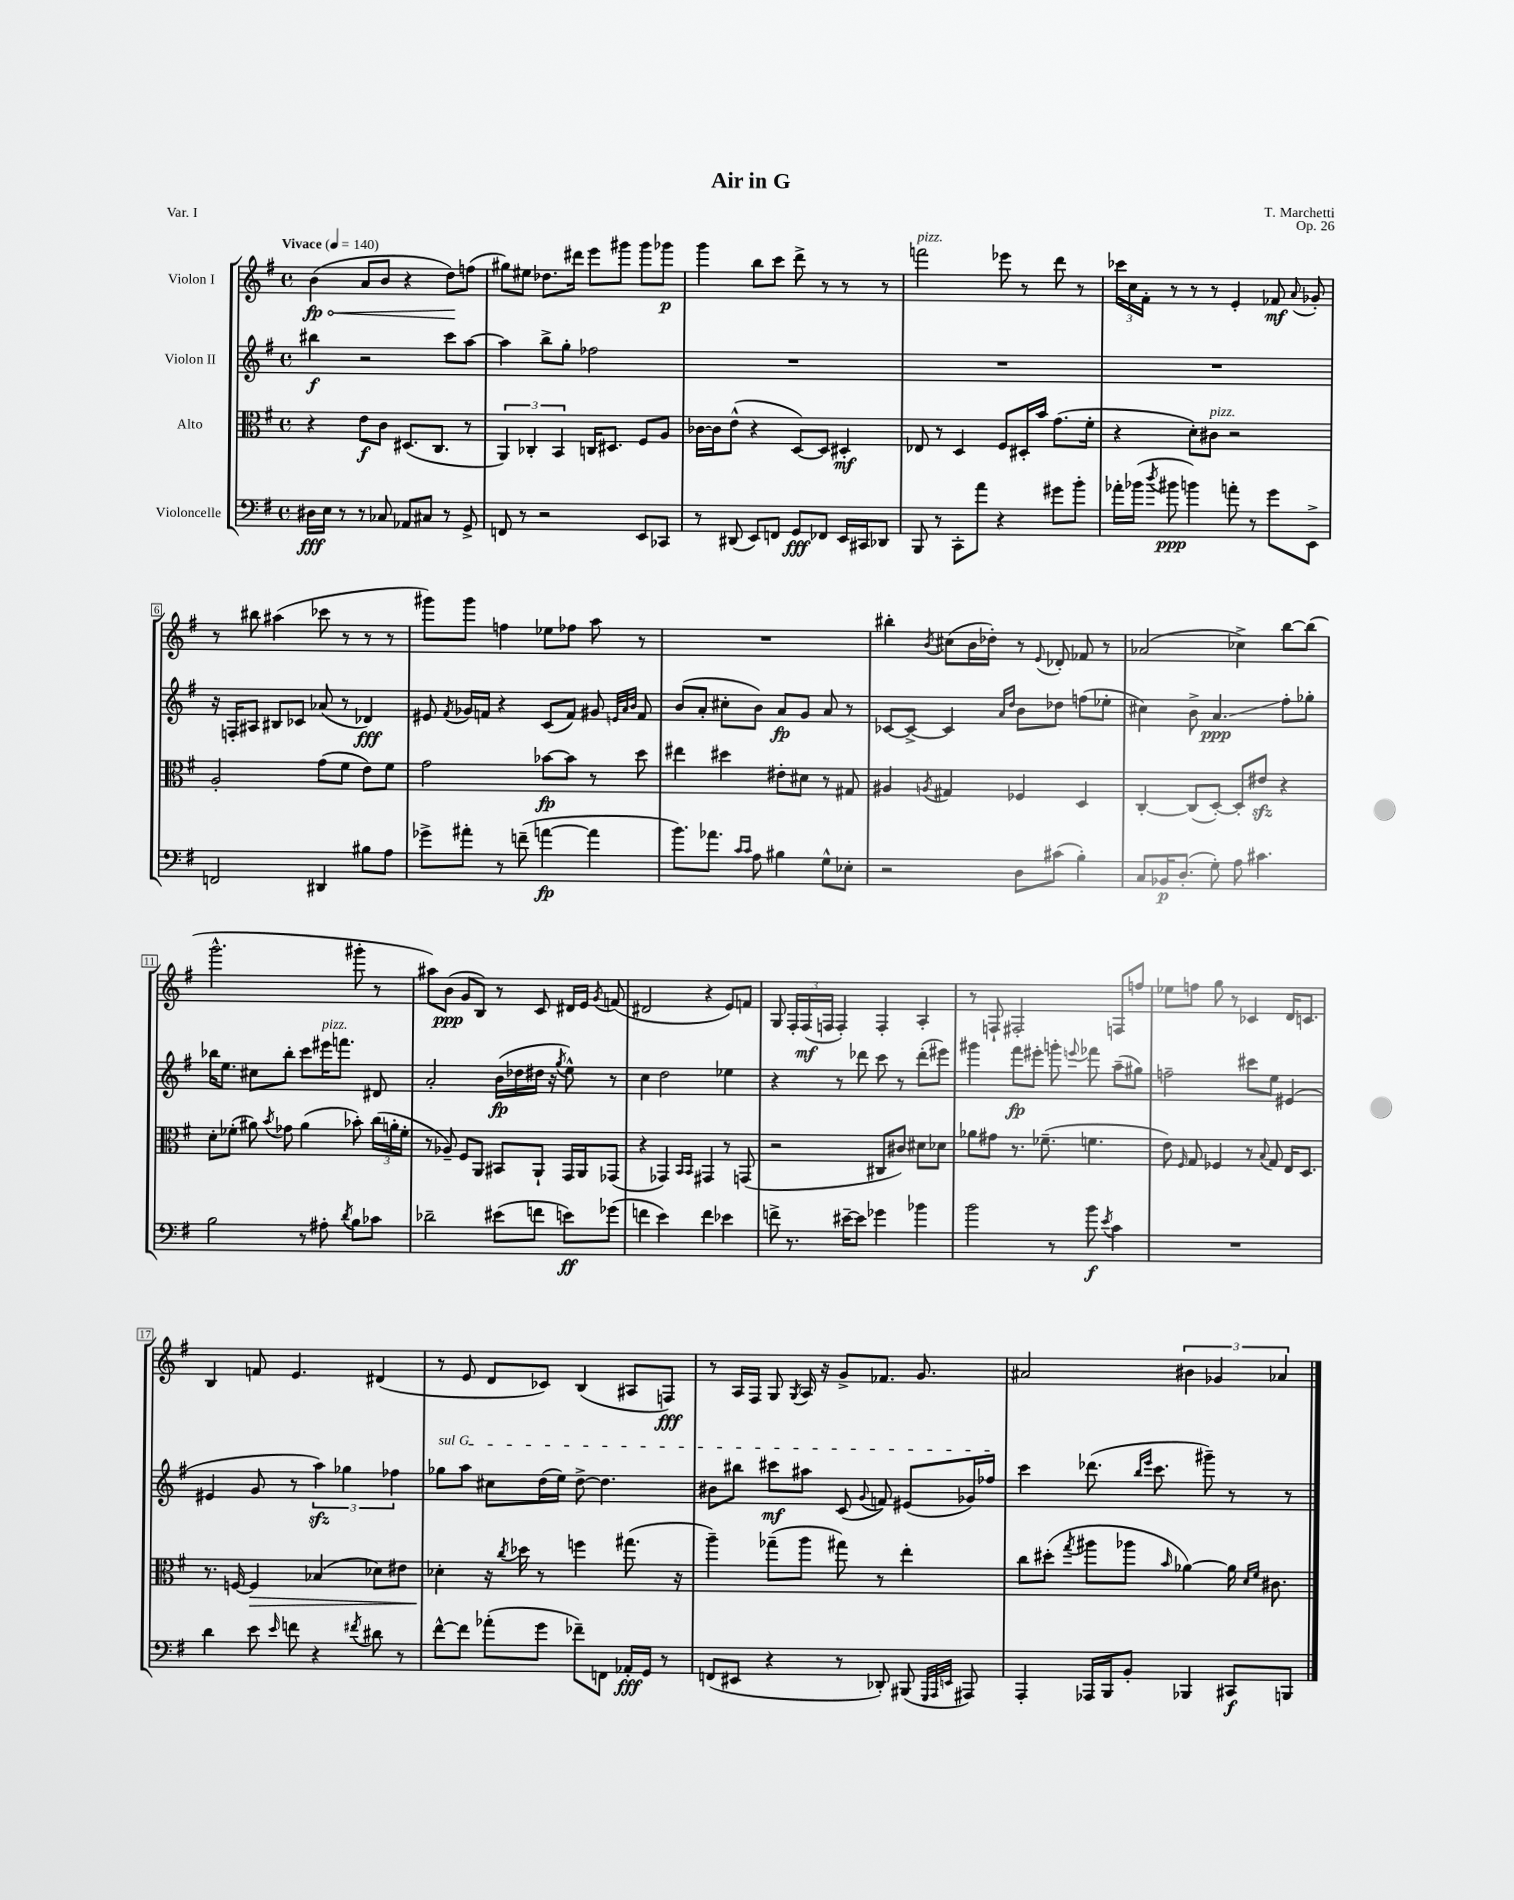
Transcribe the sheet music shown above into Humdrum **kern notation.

**kern	**kern	**kern	**kern
*staff4	*staff3	*staff2	*staff1
*clefF4	*clefC3	*clefG2	*clefG2
*k[f#]	*k[f#]	*k[f#]	*k[f#]
*M4/4	*M4/4	*M4/4	*M4/4
*met(c)	*met(c)	*met(c)	*met(c)
*MM140	*MM140	*MM140	*MM140
16D#	4r	4bb#	(4b
16E	.	.	.
8r	.	.	.
8r	8e	2r	8a
8C-	8c	.	8b
8AA-	(8.D#	.	4r
8C#	.	.	.
.	8.C	.	.
8r	.	8ccc	8dd)
8GG^	8r	[8aa	(8ff
=	=	=	=
8FF	6AA)	4aa]	8gg#)
8r	.	.	8ee#
.	6C-'	.	.
2r	.	8bb^	8.dd-
.	6BB	.	.
.	.	8gg'	.
.	.	.	16ddd#
.	16C	2ff-	8eee
.	8.D#	.	.
.	.	.	8ggg#
8EE	8F#	.	8ggg#
8CC-	8A	.	8ggg-
=	=	=	=
8r	[16c-	1r	4ggg
.	16c-]	.	.
(8DD#	(8e^^	.	.
8EE)	4r	.	8bb
8FF	.	.	8ccc
8GG	[8D)	.	8ddd^
8FF-	8D]	.	8r
16EE	4D#'	.	8r
16CC#	.	.	.
8DD-	.	.	8r
=	=	=	=
8BBB	8E-	1r	2fff
8r	8r	.	.
8CC'	4D	.	.
8a	.	.	.
4r	8F#	.	8eee-
.	16D#'	.	8r
.	16b	.	.
8g#	(8.g	.	8ddd
8b'	.	.	8r
.	16f#'	.	.
=	=	=	=
16a-'	4r	1r	24ccc-
.	.	.	24cc
(16b-	.	.	.
.	.	.	24f#'
8qdd	.	.	.
8b#	.	.	8r
4b)	8d')	.	8r
.	8c#	.	8r
8a'	2r	.	4e'
8r	.	.	.
8g	.	.	8f-
.	.	.	8qqa
8EE^	.	.	8g-'
=	=	=	=
2FF	2A'	16r	8r
.	.	16F'	.
.	.	8A#	8bb#
.	.	8B#	(4aa#
.	.	8c-	.
4DD#	(8g	(8a-	8ccc-
.	8f#	8r	8r
8B#	8e)	4d-)	8r
8A	8f#	.	8r
=	=	=	=
8g-^	2g	8e#	8ggg#)
.	.	8qf#	.
8a#'	.	16g-	8ggg#
.	.	16f	.
8r	.	4r	4ff
(8f~	.	.	.
[4a	[8b-	(8c	8ee-
.	8b-]	8f)	8ff-
4a]	8r	8g#	8aa
.	.	32qqe	.
.	.	32qqa	.
.	.	32qqb	.
.	8dd	8f	8r
=	=	=	=
8.b)	4ee#	(8b	1r
.	.	8a'	.
8.a-	.	.	.
.	4dd#	8cc#'	.
16qqc	.	.	.
16qqc	.	.	.
8A	.	8b)	.
4B#	8e#'	8a	.
.	8d#	8g	.
8G^^	8r	8a	.
8E-'	8G#	8r	.
=	=	=	=
2r	4A#	[8c-	4bb#'
.	.	8c-^_	.
.	8qA	.	8qb
.	4G#	4c-]	(8cc#
.	.	.	16b
.	.	.	16dd-')
.	.	16qqa	.
.	.	16qqdd	.
8D	4F-	8b	8r
.	.	.	8qqe
(8c#	.	8dd-	8d-'
4B')	4D	(8ff	8f-
.	.	8ee-'	8r
=	=	=	=
8C	[4C'	4cc#)	(2a-
16BB-	.	.	.
(8.D'	.	.	.
.	(8C]	8b^	.
8G')	[8D')	4.a	.
8A	8D']	.	4cc-^)
4.c#	8e#	.	.
.	4r	8ff#'	[8bb
.	.	8gg-'	(8bb]
=	=	=	=
2B	8d'	16bb-	2.ggg^^
.	.	8.ee	.
.	(8f-'	.	.
.	8a#)	8cc#	.
.	8qb	.	.
.	8g-	8bb-'	.
8r	(4a#	8ccc	.
8A#'	.	16eee#	.
.	.	8.fff	.
8qd	.	.	.
8B	8b-')	.	8ggg#'
8c-	(24cc	8d#	8r
.	24a'	.	.
.	24f-'	.	.
=	=	=	=
2d-~	8r	2a'	8aa#)
.	8A-~)	.	(8b
.	8F#	.	8g
.	8AA	.	8B)
(8e#	8BB#	(16b	8r
.	.	16dd-	.
8f	8AA`	16dd#	8c
.	.	16r	.
.	.	8qgg	.
8e)	16GG	8ee^^)	16d#
.	16AA	.	16e
.	.	.	8qg
(8g-	(8GG-	8r	(8f
=	=	=	=
4f	4r	4cc	2d#
4e)	4GG-)	2dd	.
.	16qqBB	.	.
.	16qqBB	.	.
4f	4GG#	.	4r
4e-	8r	4ee-	8e)
.	(8GG	.	8f
=	=	=	=
8f^	2r	4r	8G
8.r	.	.	24F#'
.	.	.	(24F#
.	.	.	24F
.	.	8r	4F')
[16e#~	.	.	.
8e#]	.	8ddd-	.
4g-	8C#	8ccc	4F'
.	8c#)	8r	.
4b-	8d#	(8ddd-'	4A'
.	8d-	8eee#)	.
=	=	=	=
2b	8a-	4ggg#	8r
.	8g#	.	8F`
.	8.r	8fff#	2F#'
.	.	8eee#'	.
.	(8.f-~	.	.
8r	.	8ggg'	.
.	.	8qqeee	.
8b	4.f	8fff-	.
8qe	.	.	.
4c	.	(8aa~	8F
.	.	8gg#)	8ff
=	=	=	=
1r	8e)	2ff~	8ee-
.	16qqF#	.	.
.	8G	.	8ff
.	4F-	.	8gg
.	.	.	8r
.	8r	8ccc#	4c-
.	8qqB	.	.
.	8G	8ee	.
.	16E	(4e#	16d
.	8.D	.	8.c
=	=	=	=
4d	8.r	4e#	4B
.	[16F	.	.
8e	4F]	8g	8f
16qqe	.	.	.
8f	.	8r	4.e
4r	(4B-	6aa)	.
.	.	6gg-	.
8qf#	.	.	.
8d#	8d-)	.	(4d#
.	.	6ff-	.
8r	8e#	.	.
=	=	=	=
[8f#^^	4d-'	8gg-	8r
8f#]	.	8aa	8e
(8a-'	16r	8cc#	8d
.	8qcc	.	.
.	16dd-	.	.
8g	8r	(16dd	8c-)
.	.	16ee)	.
8f-~)	4ff	[8dd^	(4B
8FF	.	4.dd]	.
16AA-'	(8.gg#	.	8A#
16GG	.	.	.
8r	.	.	8F)
.	16r	.	.
=	=	=	=
(8FF	4aa~)	8b#	8r
8EE#	.	8bb#	16A
.	.	.	16F#
4r	(8gg-~	8ccc#	8G
.	.	.	8qG
.	8aa	8aa#	16A
.	.	.	16r
8r	8gg#)	(8c	8g^
.	.	8qqg	.
8DD-')	8r	8f)	8.f-
(8BBB#	4ee'	(8e#	.
.	.	.	8.g
32qqGGG	.	.	.
32qqAAA	.	.	.
32qqEE	.	.	.
8AAA#)	.	16g-)	.
.	.	16ff-	.
=	=	=	=
4AAA'	8cc	4ccc	2a#
.	(8dd#'	.	.
.	8qgg	.	.
16AAA-	8aa#	(8.ddd-	.
16BBB	.	.	.
8BB'	8aa-	.	.
.	.	16qqbb	.
.	.	16qqeee	.
.	.	8.ccc	.
.	16qqb	.	.
4BBB-	[4a-)	.	6b#
.	.	8ggg#~)	.
.	.	.	6g-
8CC#	16a-]	8r	.
.	16qqd	.	.
.	16qqf#	.	.
.	8.c#	.	.
.	.	.	6a-
8BBB	.	8r	.
==	==	==	==
*-	*-	*-	*-
